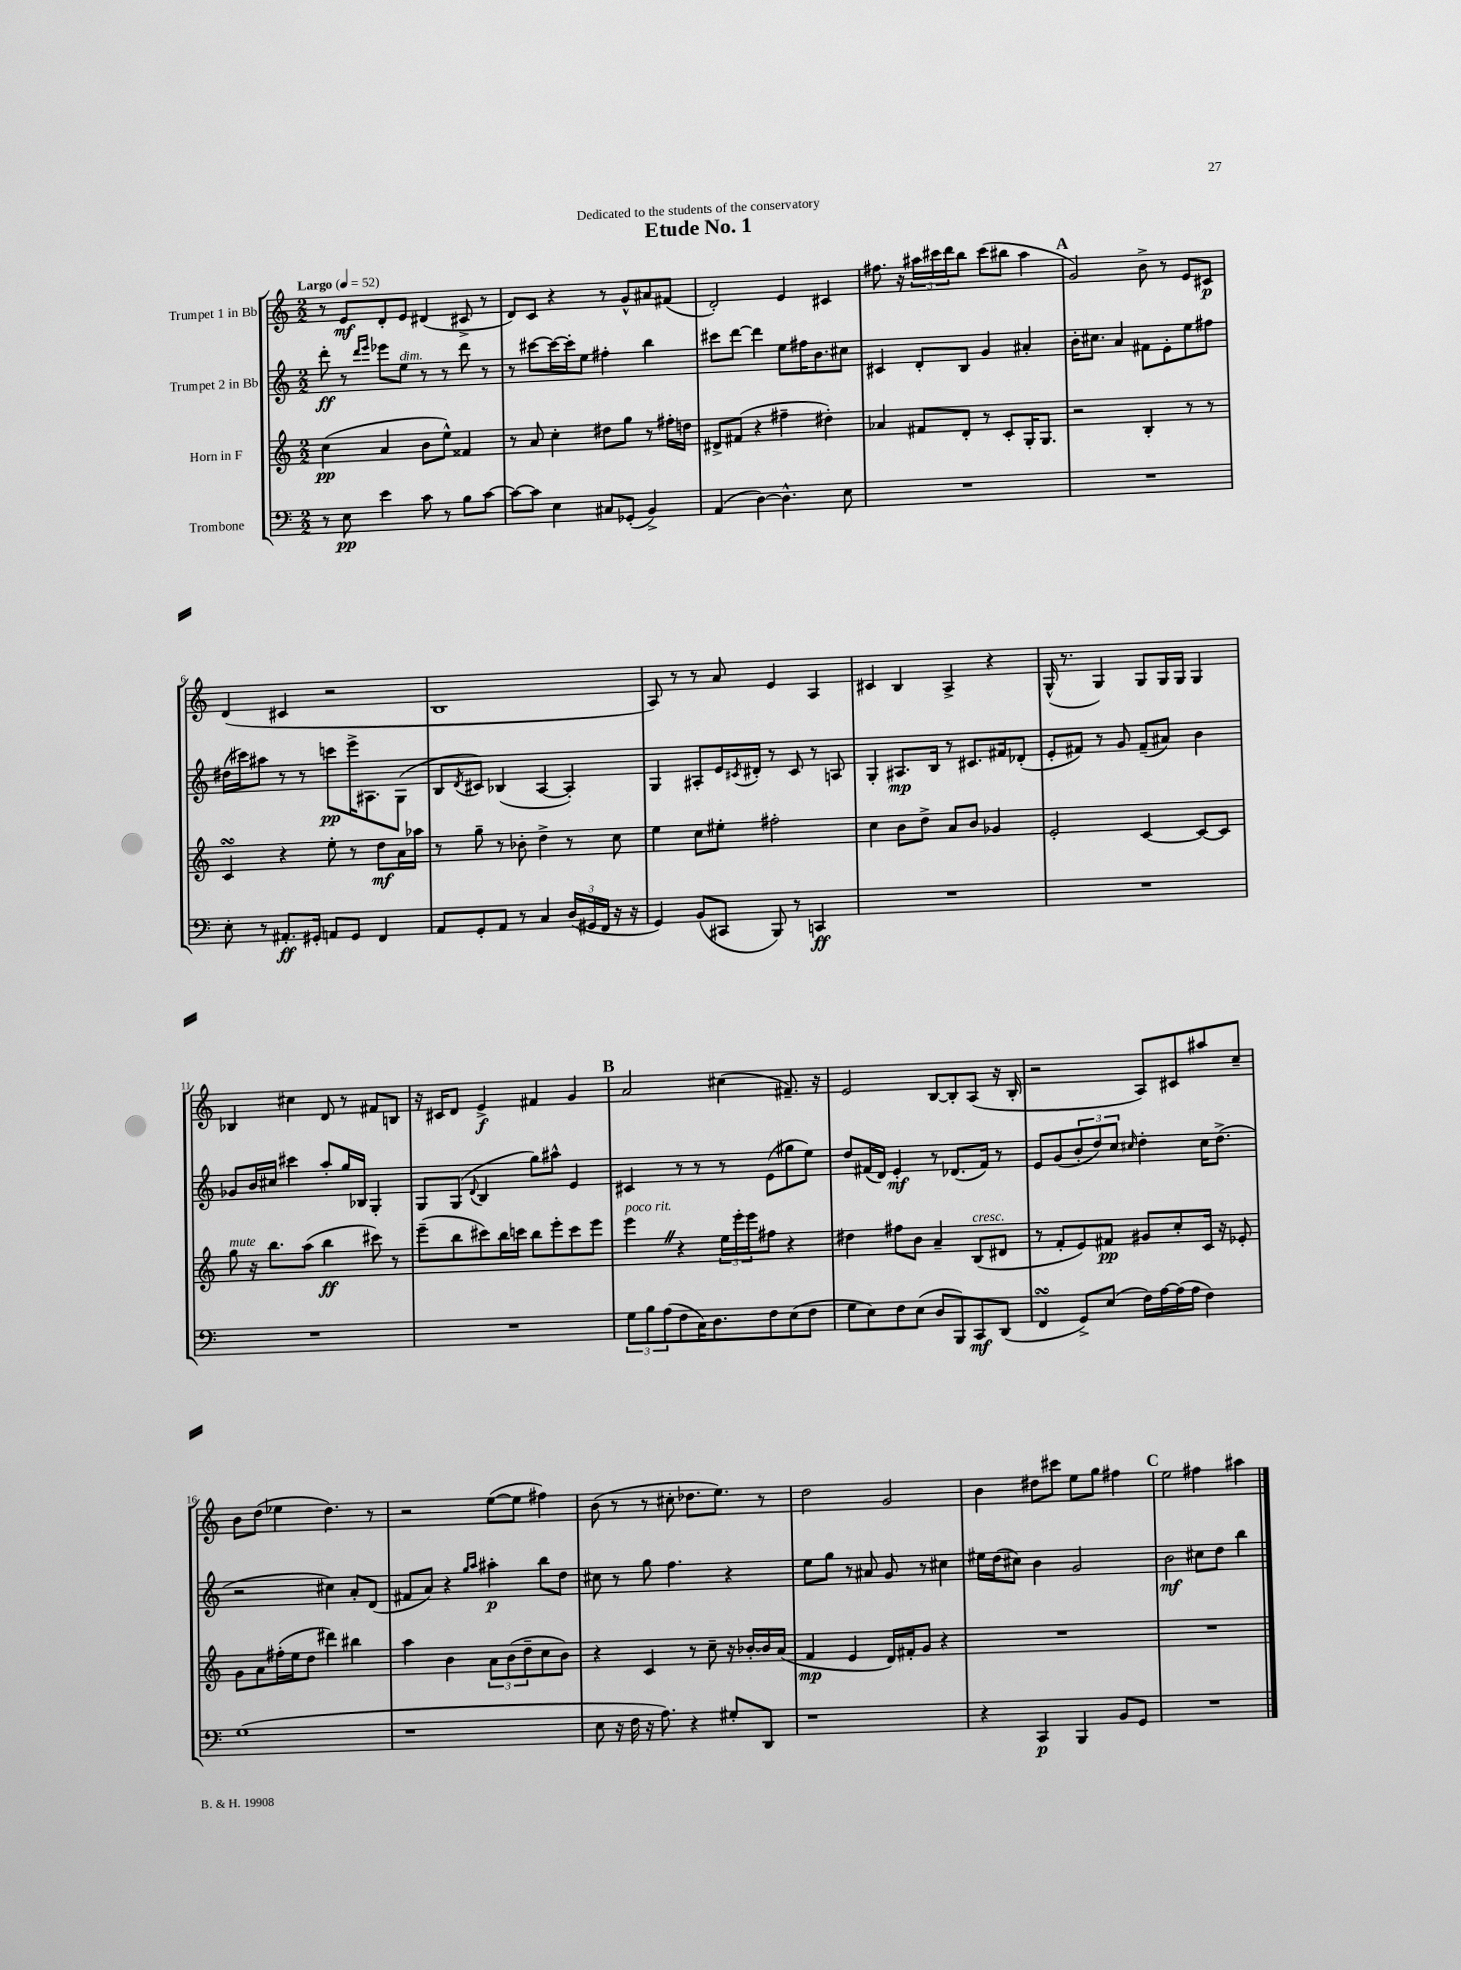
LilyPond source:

\header { title = "Etude No. 1" dedication = "Dedicated to the students of the conservatory" }
<<
\new StaffGroup <<
\new Staff = "s0" \with { instrumentName = "Trumpet 1 in Bb" } {
    \clef treble \key c \major \numericTimeSignature \time 2/2 \tempo "Largo" 4 = 52
    r8 e'8\mf d'8-. e'8 dis'4( cis'8-> r8 |
    d'8) c'8 r4 r8 g'8-^ ais'8 fis'8( |
    d'2-.) e'4 cis'4 |
    fis''8. r16 \tuplet 3/2 { ais''16 cis'''16 d'''16 } b''8 cis'''8( bis''8 ais''4 |
    \mark \markup { \bold "A" } g'2) b'8-> r8 e'8 cis'8\p |
    d'4( cis'4 r2 |
    b1 |
    a8) r8 r8 a'8 e'4 a4 |
    cis'4 b4 a4-> r4 |
    g16-^( r8. g4) g8 g16 g16 g4 |
    bes4 cis''4 d'8 r8 fis'8 b8 |
    r16 cis'16 d'8 e'4->\f fis'4 g'4 |
    \mark \markup { \bold "B" } a'2 cis''4( fis'8.--) r16 |
    e'2 b8~ b8-. a8( r16 b16-. |
    r2 a8) cis'8 ais''8 c''8-- |
    b'8 d''8( ees''4 d''4.) r8 |
    r2 e''8~( e''8 fis''4) |
    b'8( r8 r8 cis''8-. des''8. e''8.) r8 |
    d''2 g'2 |
    b'4 dis''8 cis'''8 e''8 g''8 fis''4 |
    \mark \markup { \bold "C" } e''2 fis''4 ais''4 \bar "|." |
}
\new Staff = "s1" \with { instrumentName = "Trumpet 2 in Bb" } {
    \clef treble \key c \major \numericTimeSignature \time 2/2
    d'''8-.\ff r8 \grace { d'''16 e'''16 } ees'''8 e''8^\markup { \italic "dim." } r8 r8 d'''8 r8 |
    r8 cis'''8~ cis'''16~ cis'''16-. e''8 fis''4-. b''4 |
    cis'''8 d'''8~ d'''4 e''8 fis''16 b'8. cis''8 |
    cis'4 d'8-. b8 g'4 ais'4-. |
    \mark \markup { \bold "A" } b'16-. cis''8. a'4 fis'8 e'8-. e''8 fis''8 |
    dis''16( cis'''16) ais''8 r8 r8 c'''8\pp e'''16-> ais8. g8( |
    b8 \acciaccatura { d'8 } cis'8) bes4( a4~ a4-.) |
    g4 ais8-. e'16 \acciaccatura { cis'8 } dis'16-. r8 cis'8 r8 a8 |
    g4-. ais8.\mp b16 r8 cis'8. fis'16 des'8-.( |
    e'8-. fis'8) r8 g'8 fis'8--( ais'8) b'4 |
    ges'8 b'16 cis''16 cis'''4 a''8-. g''16 bes16 g4-. |
    g8 g8( \appoggiatura { d'8 } b4 g''8) ais''8-^ e'4 |
    \mark \markup { \bold "B" } cis'4 r8 r8 r8 e'8( gis''8 e''8) |
    d''8 fis'16( d'16) e'4-.\mf r8 des'8.( fis'16) r8 |
    e'8 g'8( \tuplet 3/2 { b'8-. d''8) c''8 } \grace { cis''16 } d''4-. cis''16 d''8.->( |
    r2 cis''4) a'8-. d'8( |
    fis'8 a'8) r4 \grace { g''16 a''16 } ais''4-.\p b''8 d''8 |
    cis''8 r8 g''8 f''4. r4 |
    e''8 g''8 r8 ais'8 g'8 r8 cis''4 |
    eis''16 d''16( cis''8) b'4 g'2 |
    \mark \markup { \bold "C" } b'2\mf cis''8 d''8 b''4 \bar "|." |
}
\new Staff = "s2" \with { instrumentName = "Horn in F" } {
    \clef treble \key c \major \numericTimeSignature \time 2/2
    c''4\pp( a'4 b'8 e''8-^) fisis'4 |
    r8 a'8 c''4-. dis''8 g''8 r8 fis''16-. d''16 |
    dis'8-> fis'8( r4 fis''4-- dis''4-.) |
    aes'4 fis'8 d'8-. r8 c'8-. g16-. g8. |
    \mark \markup { \bold "A" } r2 b4-. r8 r8 |
    c'4\turn r4 e''8-. r8 d''8\mf a'16 aes''16 |
    r8 g''8-- r8 bes'8-. d''4-> r8 c''8 |
    e''4 c''8 eis''8-. fis''2-. |
    c''4 b'8 d''8-> a'8 b'8 ges'4 |
    e'2-. c'4~ c'8~ c'8 |
    g''8^\markup { \italic "mute" } r16 b''8. a''8( b''4\ff cis'''8) r8 |
    e'''8--( b''8 cis'''8) b''16 c'''16 b''8 e'''8-. c'''8 e'''8 |
    \mark \markup { \bold "B" } e'''4^\markup { \italic "poco rit." } \once \override BreathingSign.text = \markup { \musicglyph "scripts.caesura.straight" } \breathe r4 \tuplet 3/2 { e''16 e'''16-. e'''16 } fis''8 r4 |
    dis''4 fis''8 b'8 a'4-- b8^\markup { \italic "cresc." }( dis'8 |
    r8 f'8-. e'8) fis'8\pp gis'8 c''8-. c'16 r16 ees'8-. |
    g'8 a'8 fis''16-.( e''16 d''8 dis'''4) bis''4 |
    a''4 b'4 \tuplet 3/2 { a'8 b'8( d''8-- } c''8 b'8) |
    r4 c'4 r8 c''8-- r16 bes'16~-. bes'16 a'16( |
    f'4\mp e'4 d'16) fis'16-. g'8 r4 |
    R1 |
    \mark \markup { \bold "C" } R1 \bar "|." |
}
\new Staff = "s3" \with { instrumentName = "Trombone" } {
    \clef bass \key c \major \numericTimeSignature \time 2/2
    r8 e8\pp e'4 c'8 r8 b8 c'8~ |
    c'8~ c'8 e4 cis8 ges,8-.( b,4->) |
    a,4( d4~) d4.-^ e8 |
    R1 |
    \mark \markup { \bold "A" } R1 |
    e8-. r8 ais,8.-.\ff gis,16-. a,8 gis,8 f,4 |
    a,8 g,8-. a,8 r8 c4 \tuplet 3/2 { d16( gis,16 f,16 } r16 r16 |
    g,4) b,8( cis,8 b,,8) r8 c,4\ff |
    R1 |
    R1 |
    R1 |
    R1 |
    \mark \markup { \bold "B" } \tuplet 3/2 { g8 b8 a8( } f8 c16) d8. f8 e8( f8 |
    g8 e8) f8 e8( d8 b,,8) c,8\mf d,8( |
    f,4\turn g,8->) e8( f16) a16~ a16( a16 f4) |
    g1( |
    r1 |
    e8 r16 f16 r16 a8.) r4 gis8-. d,8 |
    r1 |
    r4 c,4\p b,,4 b,8 g,8 |
    \mark \markup { \bold "C" } R1 \bar "|." |
}
>>
>>
